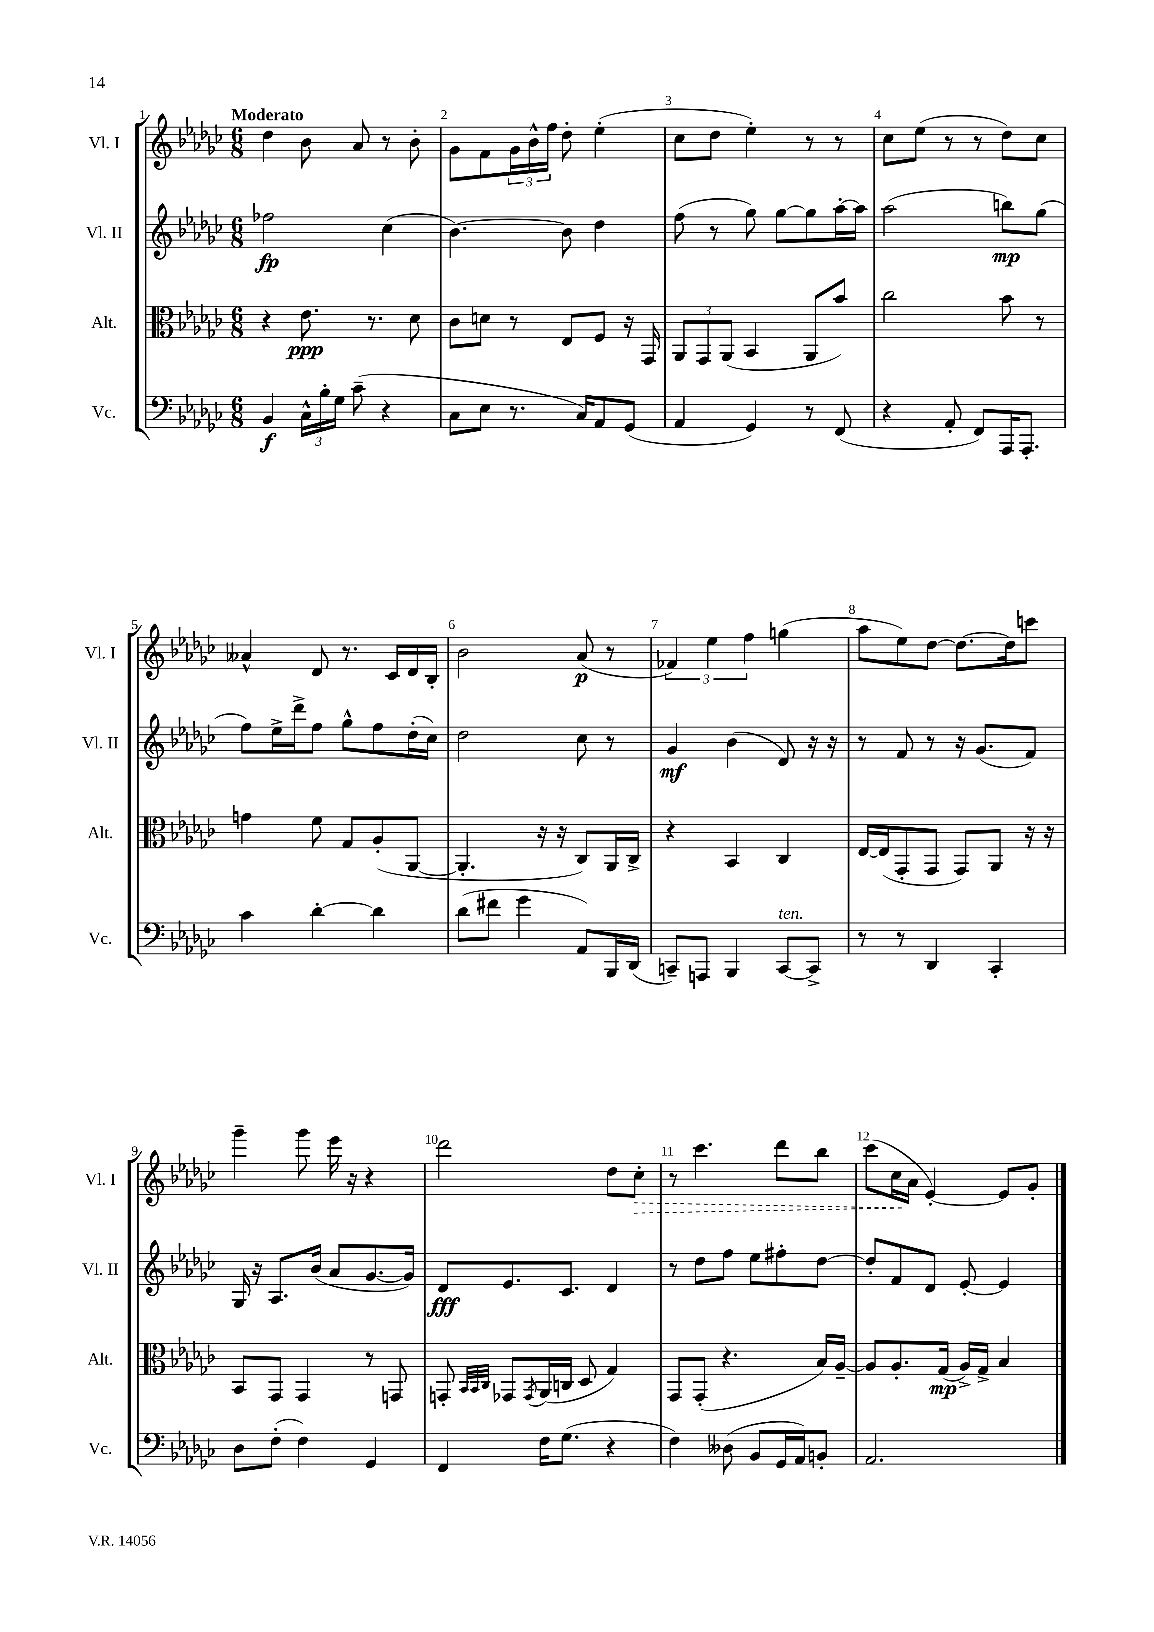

**kern	**dynam	**kern	**dynam	**kern	**dynam	**kern	**dynam
*part4	*part4	*part3	*part3	*part2	*part2	*part1	*part1
*staff4	*staff4	*staff3	*staff3	*staff2	*staff2	*staff1	*staff1
*I"Vc.	*	*I"Alt.	*	*I"Vl. II	*	*I"Vl. I	*
*I'Vc.	*	*I'Alt.	*	*I'Vl. II	*	*I'Vl. I	*
*clefF4	*	*clefC3	*	*clefG2	*	*clefG2	*
*k[b-e-a-d-g-c-]	*	*k[b-e-a-d-g-c-]	*	*k[b-e-a-d-g-c-]	*	*k[b-e-a-d-g-c-]	*
*M6/8	*	*M6/8	*	*M6/8	*	*M6/8	*
=1	=1	=1	=1	=1	=1	=1	=1
!	!	!	!	!	!	!LO:TX:a:B:t=Moderato	!
4BB-/	f	4r	.	2ff-X\	fp	4dd-\	.
24C-^^\LL	.	8.e-\	ppp	.	.	8b-\	.
24B-'\	.	.	.	.	.	.	.
24G-\JJ	.	.	.	.	.	.	.
(8c-~\	.	.	.	.	.	8a-/	.
.	.	8.r	.	.	.	.	.
4r	.	.	.	(4cc-\	.	8r	.
.	.	8d-\	.	.	.	8b-'\	.
=2	=2	=2	=2	=2	=2	=2	=2
8C-\L	.	8c-\L	.	[4.b-\)	.	8g-\L	.
8E-\J	.	8dn\J	.	.	.	8f\	.
8.r	.	8r	.	.	.	24g-\L	.
.	.	.	.	.	.	24b-^^\	.
.	.	.	.	.	.	24ff\JJ	.
.	.	8E-/L	.	8b-\]	.	8dd-'\	.
16C-/KL)	.	.	.	.	.	.	.
8AA-/	.	8F/J	.	4dd-\	.	(4ee-'\	.
(8GG-/J	.	16r	.	.	.	.	.
.	.	16GG-/	.	.	.	.	.
=3	=3	=3	=3	=3	=3	=3	=3
4AA-/	.	12AA-/L	.	(8ff\	.	8cc-\L	.
.	.	12GG-/	.	.	.	.	.
.	.	.	.	8r	.	8dd-\J	.
.	.	(12AA-/J	.	.	.	.	.
4GG-/)	.	4BB-/	.	8gg-\)	.	4ee-'\)	.
.	.	.	.	[8gg-\L	.	.	.
8r	.	8AA-/L	.	8gg-\]	.	8r	.
(8FF/	.	8b-/J)	.	[16aa-'\L	.	8r	.
.	.	.	.	16aa-\JJ]	.	.	.
=4	=4	=4	=4	=4	=4	=4	=4
4r	.	2cc-\	.	(2aa-\	.	8cc-\L	.
.	.	.	.	.	.	(8ee-\J	.
8AA-'/	.	.	.	.	.	8r	.
8FF/L)	.	.	.	.	.	8r	.
16AAA-/K	.	8b-\	.	8bbn\L)	mp	8dd-\L)	.
8.AAA-'/J	.	.	.	.	.	.	.
.	.	8r	.	(8gg-\J	.	8cc-\J	.
!!LO:LB:g=z
=5	=5	=5	=5	=5	=5	=5	=5
4c-\	.	4gn\	.	8ff\L)	.	4a--X^^/	.
.	.	.	.	16ee-^\L	.	.	.
.	.	.	.	16ddd-^\J	.	.	.
[4d-'\	.	8f\	.	8ff\J	.	8d-/	.
.	.	8G-/L	.	8gg-^^\L	.	8.r	.
4d-\]	.	(8A-'/	.	8ff\	.	.	.
.	.	.	.	.	.	16c-/LL	.
.	.	[8AA-/J	.	(16dd-'\L	.	16d-/	.
.	.	.	.	16cc-\JJ)	.	16B-'/JJ	.
=6	=6	=6	=6	=6	=6	=6	=6
(8d-\L	.	4.AA-'/]	.	2dd-\	.	2b-\	.
8f#X\J	.	.	.	.	.	.	.
4g-\	.	.	.	.	.	.	.
.	.	16r	.	.	.	.	.
.	.	16r	.	.	.	.	.
8AA-/L)	.	8C-/L)	.	8cc-\	.	(8a-/	p
16BBB-/L	.	16AA-/L	.	8r	.	8r	.
(16DD-/JJ	.	16C-^/JJ	.	.	.	.	.
=7	=7	=7	=7	=7	=7	=7	=7
8CCn~/L)	.	4r	.	4g-/	mf	6f-X/)	.
8AAAn/J	.	.	.	.	.	.	.
.	.	.	.	.	.	6ee-\	.
4BBB-/	.	4BB-/	.	(4b-\	.	.	.
.	.	.	.	.	.	6ff\	.
!LO:TX:a:i:t=ten.	!	!	!	!	!	!	!
[8CC/L	.	4C-/	.	8d-/)	.	(4ggn\	.
8CC^/J]	.	.	.	16r	.	.	.
.	.	.	.	16r	.	.	.
=8	=8	=8	=8	=8	=8	=8	=8
8r	.	[16E-/LL	.	8r	.	8aa-\L	.
.	.	(16E-/J]	.	.	.	.	.
8r	.	8GG-'/	.	8f/	.	8ee-\)	.
4DD-/	.	8GG-/J	.	8r	.	[8dd-\J	.
.	.	8GG-/L)	.	16r	.	8.dd-\L_	.
.	.	.	.	(8.g-/L	.	.	.
4CC-'/	.	8AA-/J	.	.	.	.	.
.	.	.	.	.	.	16dd-\k]	.
.	.	16r	.	8f/J)	.	8cccn\J	.
.	.	16r	.	.	.	.	.
!!LO:LB:g=z
=9	=9	=9	=9	=9	=9	=9	=9
8D-\L	.	8BB-/L	.	16G-/	.	4ggg-~\	.
.	.	.	.	16r	.	.	.
(8F'\J	.	8GG-/J	.	8.A-/L	.	.	.
4F\)	.	4GG-/	.	.	.	8ggg-\	.
.	.	.	.	(16b-/Jk	.	.	.
.	.	.	.	8a-/L	.	16eee-\	.
.	.	.	.	.	.	16r	.
4GG-/	.	8r	.	[8.g-/	.	4r	.
.	.	8GGn/	.	.	.	.	.
.	.	.	.	16g-/Jk])	.	.	.
=10	=10	=10	=10	=10	=10	=10	=10
4FF/	.	8GGn'/	.	8d-/L	fff	2ddd-\	.
.	.	32qqBB-/LLL	.	.	.	.	.
.	.	32qqBB-/	.	.	.	.	.
.	.	32qqC-/JJJ	.	.	.	.	.
.	.	8GG-X/L	.	8.e-/	.	.	.
.	.	8qGG-/	.	.	.	.	.
16F\KL	.	(16AA-/L	.	.	.	.	.
(8.G-\J	.	16Cn/JJ	.	8.c-/J	.	.	.
.	.	8D-/	.	.	.	.	.
4r	.	4G-/)	.	4d-/	.	8dd-\L	.
!	!	!	!	!	!	!	!LO:HP:b
.	.	.	.	.	.	8cc-'\J	>
=11	=11	=11	=11	=11	=11	=11	=11
4F\)	.	8GG-/L	.	8r	.	8r	.
.	.	(8GG-'/J	.	8dd-\L	.	4.ccc-\	.
(8D--X\	.	4.r	.	8ff\J	.	.	.
8BB-/L	.	.	.	8ee-\L	.	.	.
16GG-/L	.	.	.	8ff#X'\	.	8ddd-\L	.
16AA-/J)	.	.	.	.	.	.	.
8BBn'/J	.	16B-/LL)	.	[8dd-\J	.	8bb-\J	.
.	.	[16A-~/JJ	.	.	.	.	.
=12	=12	=12	=12	=12	=12	=12	=12
2.AA-/	.	8A-/L]	.	8dd-'/L]	.	(8ccc-\L	.
.	.	8.A-'/	.	8f/	.	16cc-\L	.
.	.	.	.	.	.	16a-\JJ	]
.	.	.	.	8d-/J	.	[4e-'/)	.
.	.	(16G-/Jk	mp	.	.	.	.
.	.	16A-^/LL)	.	[8e-'/	.	.	.
.	.	16G-^/JJ	.	.	.	.	.
.	.	4B-/	.	4e-/]	.	8e-/L]	.
.	.	.	.	.	.	8g-'/J	.
==	==	==	==	==	==	==	==
*-	*-	*-	*-	*-	*-	*-	*-
